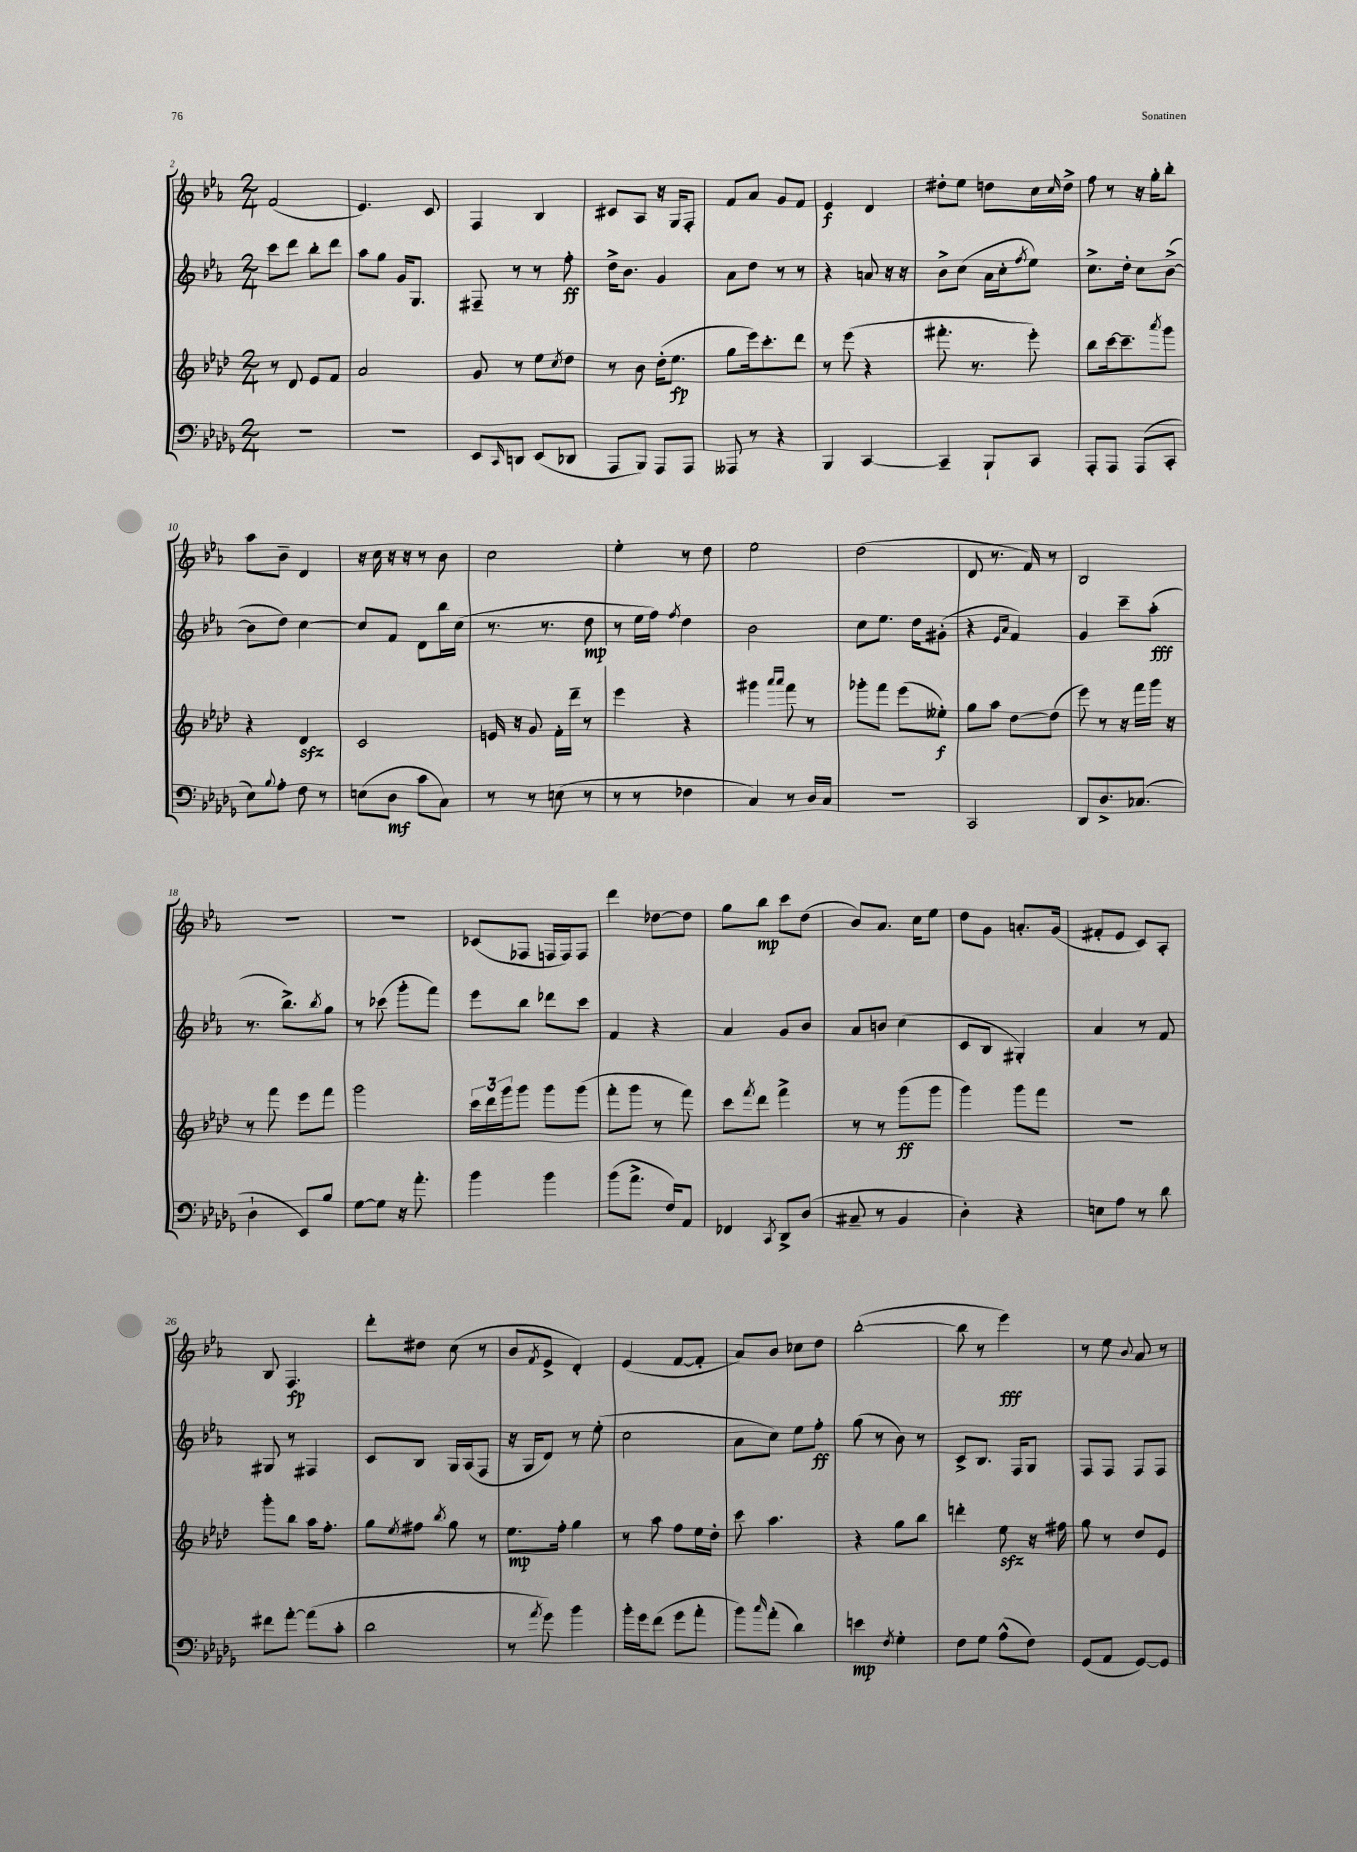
<<
\new StaffGroup <<
\new Staff = "s0" {
    \clef treble \key ees \major \numericTimeSignature \time 2/4
    f'2( |
    ees'4.) c'8 |
    f4 bes4 |
    cis'8 aes8 r16 g16 f8-. |
    f'8 aes'8 g'8 f'8 |
    ees'4\f d'4 |
    dis''8-. ees''8 d''8 c''16 \grace { c''16 } d''16-> |
    f''8 r8 r16 g''16-. bes''8-. |
    aes''8 bes'8-- d'4 |
    r16 c''16 r16 r16 r8 bes'8 |
    c''2 |
    ees''4-. r8 d''8 |
    ees''2 |
    d''2( |
    d'8 r8. f'16) r8 |
    bes2 |
    r2 |
    R2 |
    ces'8( fes8 f16 f16) f8 |
    d'''4 des''8~ des''8 |
    g''8 bes''8\mp c'''8 d''8( |
    bes'8) aes'8. c''16 ees''8 |
    d''8 g'8 a'8.-. g'16( |
    fis'8-. ees'8 c'8) aes8-. |
    bes8 f4.\fp |
    d'''8-. dis''8 c''8( r8 |
    bes'8 \acciaccatura { f'8 } ees'8-> d'4-.) |
    ees'4( f'8~ f'8-. |
    aes'8) bes'8 ces''8 d''8 |
    bes''2~-.( |
    bes''8 r8 ees'''4\fff) |
    r8 ees''8 \appoggiatura { bes'8 } aes'8 r8 \bar "|." |
}
\new Staff = "s1" {
    \clef treble \key ees \major \numericTimeSignature \time 2/4
    c'''8 d'''8 bes''8-. d'''8 |
    aes''8 g''8 g'16 g8. |
    fis8-- r8 r8 f''8-.\ff |
    d''16-> bes'8. g'4 |
    aes'8 d''8 r8 r8 |
    r4 a'8 r16 r16 |
    bes'8-> c''8( aes'16 c''16-. \acciaccatura { f''8 } ees''8) |
    c''8.-> d''16-. c''8 bes'8~->( |
    bes'8 d''8) c''4~ |
    c''8 f'8 d'8 bes''16 c''16( |
    r8. r8. d''8\mp |
    r8 ees''16 f''16) \acciaccatura { f''8 } d''4 |
    bes'2 |
    c''8 ees''8. d''16 gis'8-.( |
    r4 \grace { ees'16 aes'16 } f'4) |
    g'4 c'''8-- aes''8-.\fff( |
    r8. bes''8.->) \acciaccatura { bes''8 } g''8 |
    r8 ces'''8( g'''8-. f'''8) |
    ees'''8 bes''8 des'''8 c'''8 |
    f'4 r4 |
    aes'4 g'8 bes'8 |
    aes'8 b'8 c''4( |
    c'8 bes8 gis4-.) |
    aes'4 r8 f'8 |
    gis8 r8 fis4 |
    c'8 bes8 g16 aes16( f8 |
    r16 g16 d'8) r8 ees''8-.( |
    c''2 |
    aes'8 c''8) ees''8 f''8-.\ff |
    g''8( r8 bes'8) r8 |
    c'8-> bes8. f16 g8 |
    f8 f8 f8 f8 \bar "|." |
}
\new Staff = "s2" {
    \clef treble \key aes \major \numericTimeSignature \time 2/4
    r8 des'8 ees'8 f'8 |
    aes'2 |
    g'8 r8 ees''8 \acciaccatura { c''8 } des''8 |
    r8 bes'8 des''16-.( ees''8.\fp |
    g''8 ees'''16) c'''8.-. des'''8 |
    r8 ees'''8( r4 |
    fis'''8.-. r8. ees'''8-.) |
    bes''8 c'''16~ c'''8.-- \acciaccatura { aes'''8 } g'''8 |
    r4 des'4\sfz |
    c'2 |
    e'16 r16 g'8 f'16-. des'''16-- r8 |
    ees'''4 r4 |
    gis'''4 \grace { aes'''16 aes'''16 } f'''8 r8 |
    ges'''8-. f'''8 ees'''8( eeses''8-.\f) |
    g''8 aes''8 des''8~ des''8( |
    ees'''8) r8 r16 f'''16 g'''16 r16 |
    r8 f'''8 ees'''8 f'''8 |
    g'''2 |
    \tuplet 3/2 { c'''16 des'''16 g'''16 } g'''8 g'''8 g'''8( |
    f'''8-. g'''8 r8 f'''8) |
    c'''8 \acciaccatura { f'''8 } des'''8 f'''4-> |
    r8 r8 g'''8\ff( g'''8 |
    g'''4) g'''8 f'''8 |
    R2 |
    g'''8-. bes''8 aes''16 f''8.-. |
    g''8 \acciaccatura { ees''8 } fis''8 \acciaccatura { bes''8 } g''8 r8 |
    ees''8.\mp f''16-. g''4 |
    r8 aes''8 f''8 ees''16 des''16-. |
    c'''8 aes''4. |
    r4 g''8 bes''8 |
    d'''4-. ees''8\sfz r16 fis''16 |
    g''8 r8 des''8 ees'8 \bar "|." |
}
\new Staff = "s3" {
    \clef bass \key des \major \numericTimeSignature \time 2/4
    R2 |
    R2 |
    ees,8 \grace { c,16 } d,8 ees,8( des,8 |
    aes,,8 bes,,8) aes,,8 aes,,8 |
    aeses,,8 r8 r4 |
    bes,,4 c,4~ |
    c,4-- bes,,8-! c,8 |
    aes,,8-. aes,,8 aes,,8( c,8-. |
    ees8) \appoggiatura { bes8 } aes8-. f8 r8 |
    e8( des8\mf c'8 c8) |
    r8 r8 e8( r8 |
    r8 r8 fes4 |
    c4) r8 des16 c16 |
    R2 |
    c,2 |
    des,8 des8.-> ces8.( |
    des4-! ees,8) bes8 |
    ges8~ ges8 r16 aes'8.-. |
    bes'4 bes'4 |
    bes'8( aes'8.-> f16) aes,8 |
    fes,4 \acciaccatura { c,8 } des,8-> des8( |
    cis8-- r8 bes,4 |
    des4-.) r4 |
    e8 aes8 r8 des'8 |
    fis'8 aes'8~-. aes'8( c'8-. |
    des'2 |
    r8 \acciaccatura { aes'8 } ges'8) bes'4 |
    bes'16-. ges'16 f'8( ges'8 aes'8-. |
    bes'8) \grace { c''16 } aes'8-.( des'4) |
    e'4\mp \acciaccatura { f8 } ges4-. |
    f8 ges8 aes8-^( f8) |
    ges,8( aes,8 ges,8~) ges,8 \bar "|." |
}
>>
>>
\layout { \context { \Score currentBarNumber = #2 } }
